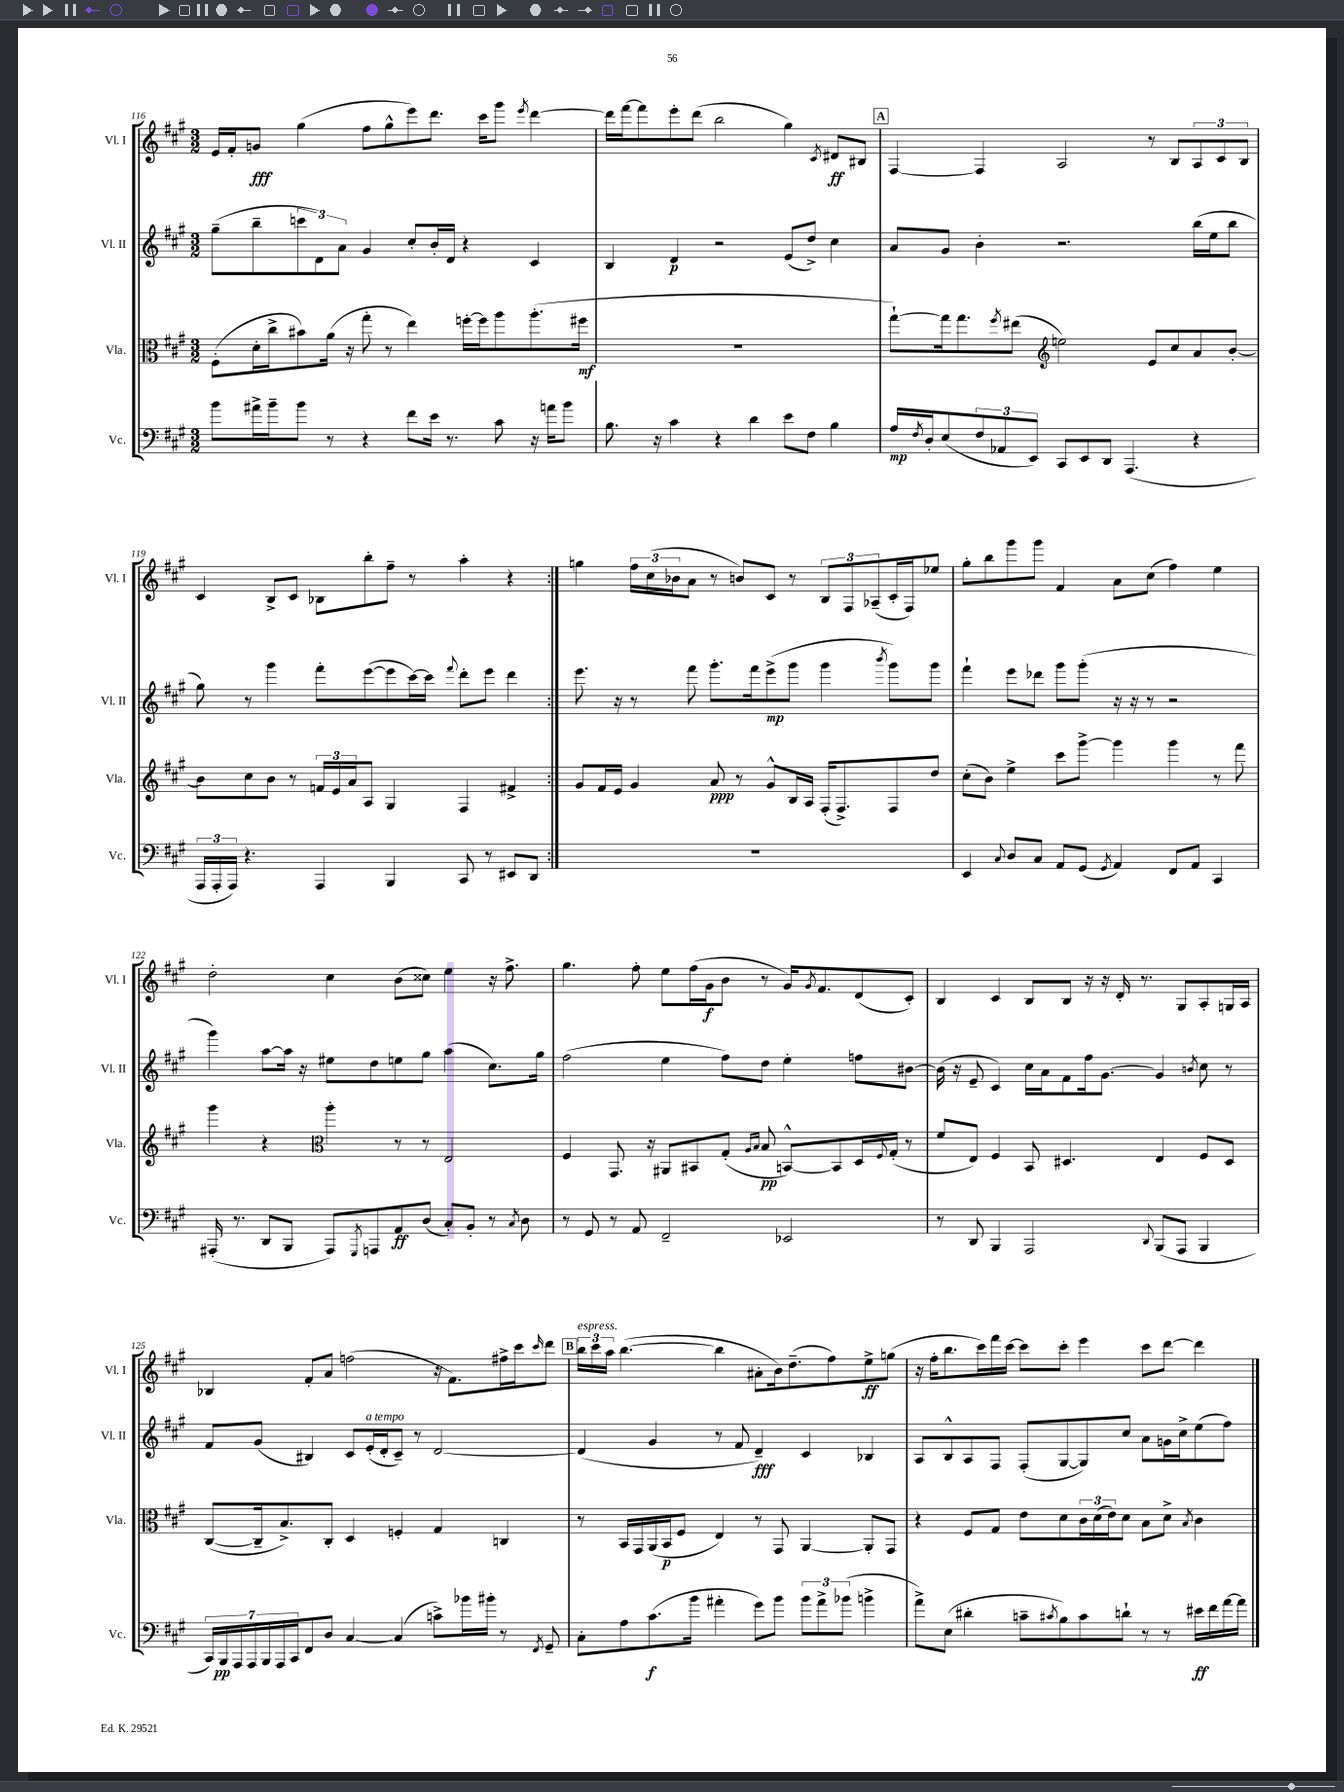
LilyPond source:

<<
\new StaffGroup <<
\new Staff = "s0" \with { instrumentName = "Vl. I" shortInstrumentName = "Vl. I" } {
    \clef treble \key a \major \numericTimeSignature \time 3/2
    \repeat volta 2 { e'16 fis'16-. g'8\fff gis''4( fis''8 gis''8-^ e'''8) d'''8. cis'''16 gis'''8 \acciaccatura { e'''8 } d'''4~ |
    d'''16 fis'''16~ fis'''8 e'''8-. d'''8( b''2 gis''4) \acciaccatura { cis'8 } dis'8\ff bis8 |
    \mark \markup { \box "A" } fis4~ fis4 a2 r8 b8 \tuplet 3/2 { a8 cis'8 b8 } |
    cis'4 b8-> cis'8 bes8 b''8-. fis''8-- r8 a''4-. r4 | }
    g''4 \tuplet 3/2 { fis''16 cis''16( bes'16 } a'8 r8 b'8) cis'8 r8 \tuplet 3/2 { b8 fis8 aes8--( } cis'16-. fis16) ees''8 |
    gis''8-. b''8 gis'''8 gis'''8 fis'4 a'8 cis''8( fis''4) e''4 |
    d''2-. cis''4 b'8( cisis''8) e''4 r16 fis''8.-> |
    gis''4. fis''8-. e''8 fis''16( gis'16\f b'8 r8 gis'16) \acciaccatura { gis'8 } fis'8. d'8( cis'8-.) |
    b4 cis'4 b8 b8 r16 r16 d'16-. r8. gis8 a8-. g16 a16 |
    bes4 fis'8-. a'8 f''2( r16 fis'8.) fis''16-> cis'''16 \grace { cis'''16 } d'''8 |
    \mark \markup { \box "B" } \tuplet 3/2 { b''16^\markup { \italic "espress." } cis'''16 a''16 } b''4.~( b''4 ais'8-. b'16) d''8.--( fis''8) e''8->\ff g''8( |
    r16 fis''16-. b''8. cis'''16) fis'''16 cis'''16~ cis'''8 cis'''8-. e'''4 cis'''8 d'''8~ d'''4 \bar "|." |
}
\new Staff = "s1" \with { instrumentName = "Vl. II" shortInstrumentName = "Vl. II" } {
    \clef treble \key a \major \numericTimeSignature \time 3/2
    \repeat volta 2 { gis''8--( b''8-- \tuplet 3/2 { c'''8 d'8) a'8 } gis'4 cis''8-. b'16-. d'16 r4 cis'4 |
    b4 d'4\p r2 e'8( d''8->) cis''4 |
    \mark \markup { \box "A" } a'8 gis'8 b'4-. r2. b''16( e''16 b''8 |
    gis''8) r8 gis'''4 fis'''8-. e'''8~( e'''8 cis'''16~) cis'''16 \appoggiatura { fis'''8 } d'''8-. e'''8 d'''4 | }
    e'''8. r16 r8 fis'''8 gis'''8.-. fis'''16 e'''8->\mp( gis'''8 gis'''4 \acciaccatura { b'''8 } gis'''8) gis'''8 |
    fis'''4-! e'''8 des'''8 gis'''8 gis'''8-.( r16 r16 r8 r2 |
    gis'''4) a''8~ a''16 r16 eis''8 d''8 e''8 gis''8 a''4( cis''8.) gis''16 |
    fis''2( e''4 fis''8) d''8 e''4-. f''8 bis'8~ |
    bis'16( r16 e'8-- cis'4) cis''16 a'16 fis'8 fis''16 gis'8.~ gis'4 \acciaccatura { b'8 } cis''8 r8 |
    fis'8 gis'8( bis4) cis'8 e'16-.^\markup { \italic "a tempo" }( d'16-. cis'8--) r8 d'2~ |
    \mark \markup { \box "B" } d'4( gis'4 r8 fis'8 d'4--\fff) cis'4 bes4 |
    a8 b8-^ a8 fis8 fis8-.( gis8~ gis8) cis''8 a'8 g'16 cis''16-> e''8( fis''8) \bar "|." |
}
\new Staff = "s2" \with { instrumentName = "Vla." shortInstrumentName = "Vla." } {
    \clef alto \key a \major \numericTimeSignature \time 3/2
    \repeat volta 2 { fis8-.( d'16-. cis''16-> bis'8) a'16( r16 gis''8-. r8 e''4) f''16~-. f''16 a''8 a''8.-.( fis''16\mf |
    R1. |
    \mark \markup { \box "A" } gis''8~-!) gis''16 gis''8. \acciaccatura { fis''8 } eis''8( \clef treble e''2) e'8 cis''8 a'8 b'8~-. |
    b'8 cis''8 b'8 r8 \tuplet 3/2 { f'16 e'16 a'16 } a8 gis4 fis4 fis'4-> | }
    gis'8 fis'16 e'16 gis'4 a'8\ppp r8 gis'8-^ b16 a16 fis16-.( fis8.->) fis8 d''8 |
    cis''8-.( b'8) e''4-> cis'''8 gis'''8~-> gis'''4 gis'''4 r8 fis'''8 |
    gis'''4 r4 \clef alto a''4-. r8 r8 e2 |
    fis4 gis,8. r16 ais,8 bis,8 gis8-.( \grace { a16 b16 } b8\pp b,8~-^) b,8 d16 \appoggiatura { fis8 } gis16-.( r8 |
    fis'8 e8) fis4 b,8 dis4. e4 fis8 dis8 |
    cis8~( cis16-- b8.->) cis8-. d4 f4-. gis4 c4 |
    \mark \markup { \box "B" } r8 b,16 gis,16 a,16( b,16\p fis8 e4) r8 gis,8 a,4~ a,8-. gis,8 |
    r4 fis8 gis8 e'8 d'8 \tuplet 3/2 { cis'16 d'16( e'16) } d'8 b8 d'8-> \acciaccatura { b8 } cis'4 \bar "|." |
}
\new Staff = "s3" \with { instrumentName = "Vc." shortInstrumentName = "Vc." } {
    \clef bass \key a \major \numericTimeSignature \time 3/2
    \repeat volta 2 { b'8 ais'16-> b'16-- b'8 r8 r4 fis'8 e'16 r8. cis'8 r16 a'16 b'8 |
    b8. r16 cis'4 r4 d'4 e'8 fis8 b4 |
    \mark \markup { \box "A" } a16\mp \acciaccatura { fis8 } d16-. e8( \tuplet 3/2 { fis8 aes,8 e,8) } cis,8 e,8 d,8 a,,4.( r4 |
    \tuplet 3/2 { a,,16 a,,16-. a,,16) } r4. a,,4 b,,4 cis,8 r8 eis,8 d,8 | }
    R1. |
    e,4 \appoggiatura { cis8 } d8 cis8 a,8 gis,8( \acciaccatura { gis,8 } a,4) fis,8 a,8 cis,4 |
    ais,,16-.( r8. d,8 b,,8 ais,,8) \acciaccatura { gis,,8 } a,,8 a,8\ff d8( cis8-.) b,8-. r8 \acciaccatura { cis8 } d8 |
    r8 gis,8 r8 a,8 fis,2-- ees,2 |
    r8 d,8 b,,4 a,,2 \appoggiatura { d,8 } b,,8( a,,8 b,,4 |
    \tuplet 7/4 { cis,16) b,,16\pp a,,16 a,,16 b,,16 a,,16 cis,16 } fis,8 d8 cis4~ cis4( c'8->) bes'16 bis'16-. r8 \acciaccatura { fis,8 } gis,8-- |
    \mark \markup { \box "B" } cis8-. a8 cis'8.\f( b'16 ais'4-. gis'8) b'8 \tuplet 3/2 { b'8 ais'8-> bes'8( } b'4-> |
    a'8->) e8( dis'4-. c'8-- \acciaccatura { cis'8 } b8) cis'8 d'8-! r8 r8 eis'16\ff fis'16 a'16~ a'16 \bar "|." |
}
>>
>>
\layout { \context { \Score currentBarNumber = #116 } }
